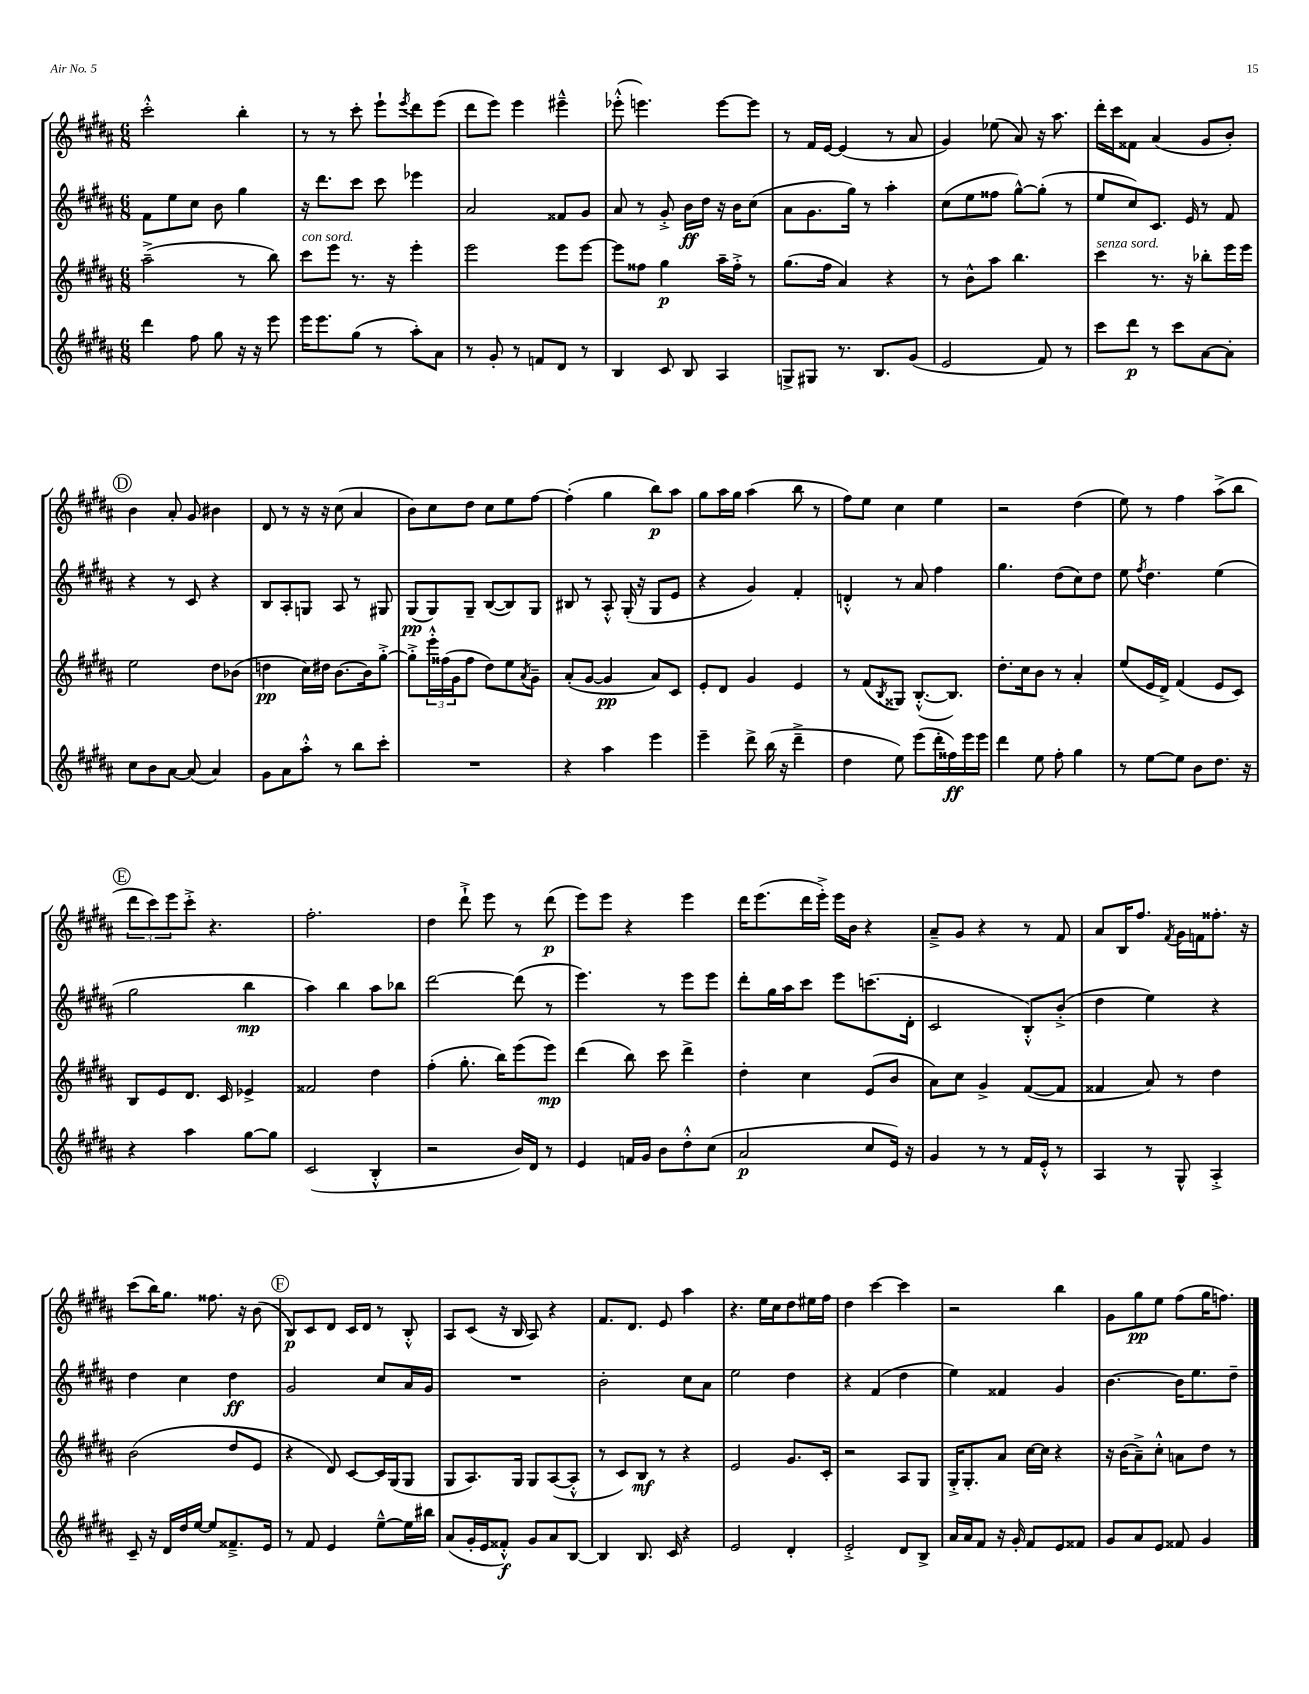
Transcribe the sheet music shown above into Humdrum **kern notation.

**kern	**dynam	**kern	**dynam	**kern	**dynam	**kern	**dynam
*part4	*part4	*part3	*part3	*part2	*part2	*part1	*part1
*staff4	*staff4	*staff3	*staff3	*staff2	*staff2	*staff1	*staff1
*clefG2	*	*clefG2	*	*clefG2	*	*clefG2	*
*k[f#c#g#d#a#]	*	*k[f#c#g#d#a#]	*	*k[f#c#g#d#a#]	*	*k[f#c#g#d#a#]	*
*M6/8	*	*M6/8	*	*M6/8	*	*M6/8	*
=108	=108	=108	=108	=108	=108	=108	=108
4ddd#\	.	(2aa#~^\	.	8f#\L	.	2ccc#'^^\	.
.	.	.	.	8ee\	.	.	.
8ff#\	.	.	.	8cc#\J	.	.	.
8gg#\	.	.	.	8b\	.	.	.
16r	.	8r	.	4gg#\	.	4bb'\	.
16r	.	.	.	.	.	.	.
8eee\	.	8bb\)	.	.	.	.	.
=109	=109	=109	=109	=109	=109	=109	=109
!	!	!LO:TX:a:i:t=con sord.	!	!	!	!	!
16eee\KL	.	8ccc#\L	.	16r	.	8r	.
8.eee\	.	.	.	8.ddd#\L	.	.	.
.	.	8eee\J	.	.	.	8r	.
(8gg#\J	.	8.r	.	8ccc#\J	.	8ccc#'\	.
8r	.	.	.	8ccc#\	.	8eee`\L	.
.	.	16r	.	.	.	.	.
.	.	.	.	.	.	8qeee/	.
8aa#'\L)	.	4eee'\	.	4eee-X\	.	8ddd#\	.
8a#\J	.	.	.	.	.	(8eee\J	.
=110	=110	=110	=110	=110	=110	=110	=110
8r	.	2eee\	.	2a#/	.	8ddd#\L	.
8g#'/	.	.	.	.	.	8eee\J)	.
8r	.	.	.	.	.	4eee\	.
8fn/L	.	.	.	.	.	.	.
8d#/J	.	8eee\L	.	8f##X/L	.	4eee#X~^^\	.
8r	.	[8eee\J	.	8g#/J	.	.	.
=111	=111	=111	=111	=111	=111	=111	=111
4B/	.	8eee\L]	.	8a#/	.	(8eee-X'^^\	.
.	.	8ff##X\J	.	8r	.	4.eeen\)	.
8c#/	.	4gg#\	p	8g#'^/	.	.	.
8B/	.	.	.	16b\LL	ff	.	.
.	.	.	.	16dd#\JJ	.	.	.
4A#/	.	16aa#~\LL	.	16r	.	[8eee\L	.
.	.	16ff##'^\JJ	.	16b\KL	.	.	.
.	.	8r	.	(8cc#\J	.	8eee\J]	.
=112	=112	=112	=112	=112	=112	=112	=112
8Gn^/L	.	(8.gg#\L	.	8a#\L	.	8r	.
8G#X/J	.	.	.	8.g#\	.	16f#/LL	.
.	.	16ff#\Jk	.	.	.	[16e/JJ	.
8.r	.	4a#/)	.	.	.	(4e/]	.
.	.	.	.	16gg#\Jk)	.	.	.
.	.	.	.	8r	.	.	.
8.B/L	.	.	.	.	.	.	.
.	.	4r	.	4aa#'\	.	8r	.
(8g#/J	.	.	.	.	.	8a#/	.
=113	=113	=113	=113	=113	=113	=113	=113
2e/	.	8r	.	(8cc#\L	.	4g#/)	.
.	.	8b^^\L	.	8ee\	.	.	.
.	.	8aa#\J	.	8ff##X\J	.	(8ee-X\	.
.	.	4.bb\	.	[8gg#^^\L)	.	8a#/)	.
8f#/)	.	.	.	(8gg#'\J]	.	16r	.
.	.	.	.	.	.	8.aa#\	.
8r	.	.	.	8r	.	.	.
=114	=114	=114	=114	=114	=114	=114	=114
!	!	!LO:TX:a:i:t=senza sord.	!	!	!	!	!
8ccc#\L	.	4ccc#\	.	8ee/L	.	16ddd#'\LL	.
.	.	.	.	.	.	16ccc#\J	.
8ddd#\J	p	.	.	8cc#/)	.	8f##X\J	.
8r	.	8.r	.	8.c#/J	.	(4a#/	.
8ccc#\L	.	.	.	.	.	.	.
.	.	16r	.	16e/	.	.	.
[8a#\	.	8bb-X'\L	.	8r	.	8g#/L	.
8a#'\J]	.	16eee\L	.	8f#/	.	8b'/J)	.
.	.	16eee\JJ	.	.	.	.	.
!!LO:LB:g=z
!!LO:REH:place=s1:t=D
=115	=115	=115	=115	=115	=115	=115	=115
8cc#\L	.	2ee\	.	4r	.	4b\	.
8b\	.	.	.	.	.	.	.
[8a#\J	.	.	.	8r	.	8a#'/	.
(8a#/]	.	.	.	8c#/	.	8g#/	.
4a#/)	.	8dd#\L	.	4r	.	4b#X\	.
.	.	(8b-X\J	.	.	.	.	.
=116	=116	=116	=116	=116	=116	=116	=116
8g#\L	.	4ddn\	pp	8B/L	.	8d#/	.
8a#\	.	.	.	8A#'/	.	8r	.
8aa#'^^\J	.	16cc#\LL)	.	8Gn/J	.	16r	.
.	.	16dd#X\JJ	.	.	.	16r	.
8r	.	[8.b\L	.	8A#/	.	(8cc#\	.
8bb\L	.	.	.	8r	.	4a#/	.
.	.	16b\k]	.	.	.	.	.
8ccc#'\J	.	[8gg#'^\J	.	8G#X/	.	.	.
=117	=117	=117	=117	=117	=117	=117	=117
2.r	.	8gg#'^\L]	.	(8G#/L	pp	8b\L)	.
.	.	24eee'^^\L	.	8G#/)	.	8cc#\	.
.	.	(24ff##X\	.	.	.	.	.
.	.	24g#\J	.	.	.	.	.
.	.	8ff##\J	.	8G#~/J	.	8dd#\J	.
.	.	8dd#\L)	.	([8B/L	.	8cc#\L	.
.	.	8ee\	.	8B/])	.	8ee\	.
.	.	8qa#/	.	.	.	.	.
.	.	8g#~\J	.	8G#/J	.	[8ff#\J	.
=118	=118	=118	=118	=118	=118	=118	=118
4r	.	(8a#'/L	.	8B#X/	.	(4ff#'\]	.
.	.	[8g#/J	.	8r	.	.	.
4aa#\	.	4g#/]	pp	8A#'^^/	.	4gg#\	.
.	.	.	.	(16G#'/	.	.	.
.	.	.	.	16r	.	.	.
4eee\	.	8a#/L)	.	8G#/L	.	8bb\L)	p
.	.	8c#/J	.	8e/J	.	8aa#\J	.
=119	=119	=119	=119	=119	=119	=119	=119
4eee~\	.	8e'/L	.	4r	.	8gg#\L	.
.	.	8d#/J	.	.	.	16aa#\L	.
.	.	.	.	.	.	16gg#\JJ	.
8ddd#^\	.	4g#/	.	4g#/)	.	(4aa#\	.
(16bb\	.	.	.	.	.	.	.
16r	.	.	.	.	.	.	.
4ddd#~^\	.	4e/	.	4f#'/	.	8bb\	.
.	.	.	.	.	.	8r	.
=120	=120	=120	=120	=120	=120	=120	=120
4dd#\	.	8r	.	4dn'^^/	.	8ff#\L)	.
.	.	(8f#/L	.	.	.	8ee\J	.
.	.	8qB/	.	.	.	.	.
8ee\)	.	8G##X/J)	.	8r	.	4cc#\	.
(8eee\L	.	([8.B'^^/L	.	8a#/	.	.	.
16ddd#'\L	.	.	.	4ff#\	.	4ee\	.
16ff##X\)	ff	8.B/J])	.	.	.	.	.
16eee\	.	.	.	.	.	.	.
16eee\JJ	.	.	.	.	.	.	.
=121	=121	=121	=121	=121	=121	=121	=121
4ddd#\	.	8.dd#'\L	.	4.gg#\	.	2r	.
.	.	16cc#\k	.	.	.	.	.
8ee\	.	8b\J	.	.	.	.	.
8ff#'\	.	8r	.	(8dd#\L	.	.	.
4gg#\	.	4a#'/	.	8cc#\)	.	(4dd#\	.
.	.	.	.	8dd#\J	.	.	.
=122	=122	=122	=122	=122	=122	=122	=122
8r	.	(8ee/L	.	8ee\	.	8ee\)	.
.	.	.	.	8qff#/	.	.	.
[8ee\L	.	16e/L	.	4.dd#\	.	8r	.
.	.	16d#^/JJ)	.	.	.	.	.
8ee\J]	.	(4f#/	.	.	.	4ff#\	.
8b\L	.	.	.	.	.	.	.
8.dd#\J	.	8e/L	.	(4ee\	.	(8aa#^\L	.
.	.	8c#/J)	.	.	.	8bb\J	.
16r	.	.	.	.	.	.	.
!!LO:LB:g=z
!!LO:REH:place=s1:t=E
=123	=123	=123	=123	=123	=123	=123	=123
4r	.	8B/L	.	2gg#\	.	12ddd#\L	.
.	.	.	.	.	.	12ccc#\)	.
.	.	8e/	.	.	.	.	.
.	.	.	.	.	.	12eee\	.
4aa#\	.	8.d#/J	.	.	.	8ccc#'^\J	.
.	.	.	.	.	.	4.r	.
.	.	16c#/	.	.	.	.	.
[8gg#\L	.	4e-X^/	.	4bb\	mp	.	.
8gg#\J]	.	.	.	.	.	.	.
=124	=124	=124	=124	=124	=124	=124	=124
(2c#/	.	2f##X/	.	4aa#\)	.	2.ff#'\	.
.	.	.	.	4bb\	.	.	.
4B'^^/	.	4dd#\	.	8aa#\L	.	.	.
.	.	.	.	8bb-X\J	.	.	.
=125	=125	=125	=125	=125	=125	=125	=125
2r	.	(4ff#'\	.	[2ddd#\	.	4dd#\	.
.	.	8.gg#'\	.	.	.	8ddd#`^\	.
.	.	.	.	.	.	8eee\	.
.	.	16bb\KL)	.	.	.	.	.
16b/LL)	.	(8eee\	.	(8ddd#\]	.	8r	.
16d#/JJ	.	.	.	.	.	.	.
8r	.	8eee\J)	mp	8r	.	(8ddd#\	p
=126	=126	=126	=126	=126	=126	=126	=126
4e/	.	(4ddd#\	.	4.eee\)	.	8eee\L)	.
.	.	.	.	.	.	8eee\J	.
16fn/LL	.	8bb\)	.	.	.	4r	.
16g#/JJ	.	.	.	.	.	.	.
8b\L	.	8ccc#\	.	8r	.	.	.
8dd#'^^\	.	4ddd#^\	.	8eee\L	.	4eee\	.
(8cc#\J	.	.	.	8eee\J	.	.	.
=127	=127	=127	=127	=127	=127	=127	=127
2a#/	p	4dd#'\	.	8ddd#'\L	.	16ddd#\KL	.
.	.	.	.	.	.	(8.eee\	.
.	.	.	.	16gg#\L	.	.	.
.	.	.	.	16aa#\J	.	.	.
.	.	4cc#\	.	8ccc#\J	.	16ddd#\L	.
.	.	.	.	.	.	16eee'^\JJ)	.
.	.	.	.	8eee\L	.	16eee\LL	.
.	.	.	.	.	.	16b\JJ	.
8cc#/L	.	(8e/L	.	(8.cccn\	.	4r	.
16e/Jk)	.	8b/J	.	.	.	.	.
16r	.	.	.	16d#'\Jk	.	.	.
=128	=128	=128	=128	=128	=128	=128	=128
4g#/	.	8a#\L)	.	2c#/	.	8a#~^/L	.
.	.	8cc#\J	.	.	.	8g#/J	.
8r	.	4g#^/	.	.	.	4r	.
8r	.	.	.	.	.	.	.
16f#/LL	.	([8f#/L	.	8B'^^/L)	.	8r	.
16e'^^/JJ	.	.	.	.	.	.	.
8r	.	8f#/J]	.	(8b'^/J	.	8f#/	.
=129	=129	=129	=129	=129	=129	=129	=129
4A#/	.	4f##X/	.	4dd#\	.	8a#/L	.
.	.	.	.	.	.	16B/K	.
.	.	.	.	.	.	8.ff#/J	.
8r	.	8a#/)	.	4ee\)	.	.	.
.	.	.	.	.	.	8qf#/	.
8G#^^/	.	8r	.	.	.	16g#\LL	.
.	.	.	.	.	.	16fn\J	.
4A#'^/	.	4dd#\	.	4r	.	8.ff##X'\J	.
.	.	.	.	.	.	16r	.
!!LO:LB:g=z
=130	=130	=130	=130	=130	=130	=130	=130
8c#~/	.	(2b\	.	4dd#\	.	(8ccc#\L	.
16r	.	.	.	.	.	16bb\K)	.
16d#/LL	.	.	.	.	.	8.gg#\J	.
16dd#/	.	.	.	4cc#\	.	.	.
[16ee/JJ	.	.	.	.	.	.	.
8ee/L]	.	.	.	.	.	8.ff##X\	.
8.f##X~^/	.	8dd#/L	.	4dd#\	ff	.	.
.	.	.	.	.	.	16r	.
.	.	8e/J	.	.	.	(8b\	.
16e/Jk	.	.	.	.	.	.	.
!!LO:REH:place=s1:t=F
=131	=131	=131	=131	=131	=131	=131	=131
8r	.	4r	.	2g#/	.	8B/L)	p
8f#/	.	.	.	.	.	8c#/	.
4e/	.	8d#/)	.	.	.	8d#/J	.
.	.	[8c#/L	.	.	.	16c#/LL	.
.	.	.	.	.	.	16d#/JJ	.
[8ee~^^\L	.	16c#/L]	.	8cc#/L	.	8r	.
.	.	(16G#/J	.	.	.	.	.
16ee\L]	.	8G#/J	.	16a#/L	.	8B'^^/	.
16bb#X\JJ	.	.	.	16g#/JJ	.	.	.
=132	=132	=132	=132	=132	=132	=132	=132
(8a#/L	.	8G#/L	.	2.r	.	8A#/L	.
16g#'/L	.	8.A#/)	.	.	.	(8c#/J	.
16e/J	.	.	.	.	.	.	.
8f##X'^^/J)	f	.	.	.	.	16r	.
.	.	16G#/Jk	.	.	.	16B/	.
8g#/L	.	8G#/L	.	.	.	8A#/)	.
8a#/	.	([8A#/	.	.	.	4r	.
[8B/J	.	8A#'^^/J]	.	.	.	.	.
=133	=133	=133	=133	=133	=133	=133	=133
4B/]	.	8r	.	2b'\	.	8.f#/L	.
.	.	8c#/L)	.	.	.	.	.
.	.	.	.	.	.	8.d#/J	.
8.B/	.	8B/J	mf	.	.	.	.
.	.	8r	.	.	.	8e/	.
16c#/	.	.	.	.	.	.	.
4r	.	4r	.	8cc#\L	.	4aa#\	.
.	.	.	.	8a#\J	.	.	.
=134	=134	=134	=134	=134	=134	=134	=134
2e/	.	2e/	.	2ee\	.	4.r	.
.	.	.	.	.	.	16ee\LL	.
.	.	.	.	.	.	16cc#\J	.
4d#'/	.	8.g#/L	.	4dd#\	.	8dd#\	.
.	.	.	.	.	.	16ee#X\L	.
.	.	16c#'/Jk	.	.	.	16ff#\JJ	.
=135	=135	=135	=135	=135	=135	=135	=135
2e'^/	.	2r	.	4r	.	4dd#\	.
.	.	.	.	(4f#/	.	[4ccc#\	.
8d#/L	.	8A#/L	.	4dd#\	.	4ccc#\]	.
8B^/J	.	8G#/J	.	.	.	.	.
=136	=136	=136	=136	=136	=136	=136	=136
16a#/LL	.	16G#'^/KL	.	4ee\)	.	2r	.
16a#/J	.	8.G#'/	.	.	.	.	.
8f#/J	.	.	.	.	.	.	.
16r	.	8a#/J	.	4f##X/	.	.	.
16g#'/	.	.	.	.	.	.	.
8f#/L	.	[16cc#\LL	.	.	.	.	.
.	.	16cc#\JJ]	.	.	.	.	.
8e/	.	4r	.	4g#/	.	4bb\	.
8f##X/J	.	.	.	.	.	.	.
=137	=137	=137	=137	=137	=137	=137	=137
8g#/L	.	16r	.	[4.b\	.	8g#\L	.
.	.	(16b\KL	.	.	.	.	.
8a#/	.	8a#~^\)	.	.	.	8gg#\	pp
8e/J	.	8cc#'^^\J	.	.	.	8ee\J	.
8f##X/	.	8an\L	.	16b\KL]	.	(8ff#\L	.
.	.	.	.	8.ee\	.	.	.
4g#/	.	8dd#\J	.	.	.	16gg#\K	.
.	.	.	.	.	.	8.ffn\J)	.
.	.	8r	.	8dd#~\J	.	.	.
==	==	==	==	==	==	==	==
*-	*-	*-	*-	*-	*-	*-	*-
